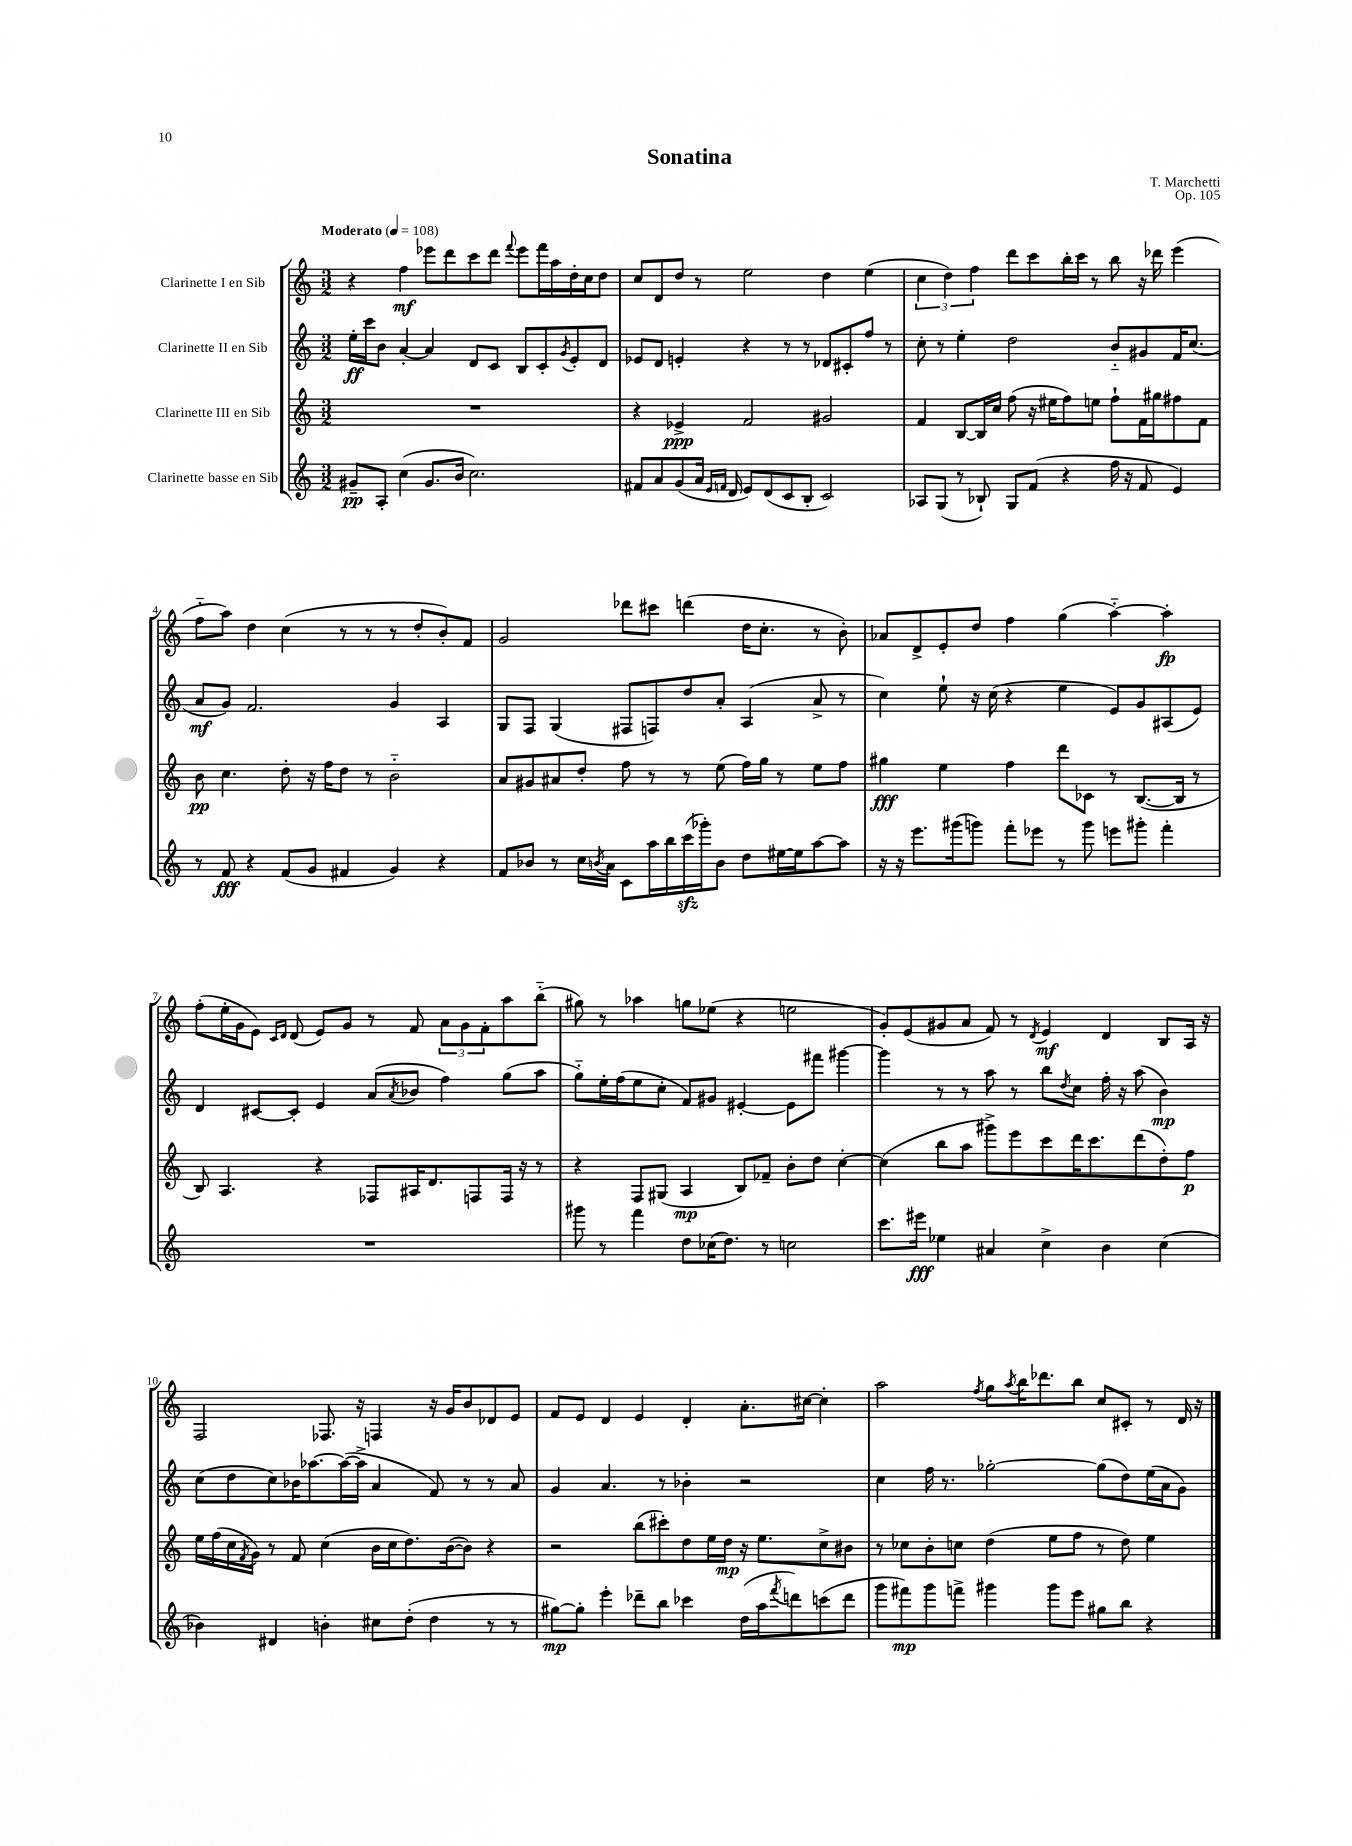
\header { title = "Sonatina" composer = "T. Marchetti" opus = "Op. 105" }
<<
\new StaffGroup <<
\new Staff = "s0" \with { instrumentName = "Clarinette I en Sib" } {
    \clef treble \key c \major \numericTimeSignature \time 3/2 \tempo "Moderato" 4 = 108
    r4 f''4\mf ees'''8 d'''8 c'''8 d'''8 \appoggiatura { f'''8 } ees'''8 f'''16 a''16 d''16-. c''16 d''8 |
    c''8 d'8 d''8 r8 e''2 d''4 e''4( |
    \tuplet 3/2 { c''4 d''4) f''4 } d'''8 c'''8 b''16-. c'''16 r8 b''8 r16 des'''16 e'''4( |
    f''8-_ a''8) d''4 c''4( r8 r8 r8 d''8-. b'8-.) f'8 |
    g'2 des'''8 cis'''8 d'''4( d''16 c''8.-. r8 b'8-.) |
    aes'8 d'8-> e'8-. d''8 f''4 g''4( a''4~-_) a''4-.\fp |
    f''8-.( e''16-. g'16 e'8) \grace { c'16 d'16 } d'8( e'8) g'8 r8 f'8 \tuplet 3/2 { a'8 g'8 f'8-. } a''8 b''8-_( |
    gis''8) r8 aes''4 g''8 ees''8( r4 e''2 |
    g'8-.) e'8( gis'8 a'8 f'8) r8 \acciaccatura { d'8 } e'4\mf d'4 b8 a16 r16 |
    f2 fes8. r16 f4 r16 g'16 b'8 des'8 e'8 |
    f'8 e'8 d'4 e'4 d'4-. a'8.-. cis''16~ cis''4-. |
    a''2 \acciaccatura { f''8 } g''8 \acciaccatura { a''8 } b''16 des'''8. b''8 c''8 cis'8-. r8 d'16 r16 \bar "|." |
}
\new Staff = "s1" \with { instrumentName = "Clarinette II en Sib" } {
    \clef treble \key c \major \numericTimeSignature \time 3/2
    e''16-.\ff c'''16 b'8 a'4~-. a'4 d'8 c'8 b8 c'8-. \acciaccatura { g'8 } e'8-. d'8 |
    ees'8 d'8 e'4-. r4 r8 r8 des'8 cis'8-. f''8 r8 |
    c''8-. r8 e''4-. d''2 b'8-_ gis'8 f'16 c''8.( |
    a'8\mf g'8) f'2. g'4 a4 |
    g8 f8 g4( fis8 f8) d''8 a'8-. a4( a'8-> r8 |
    c''4) e''8-! r16 c''16( r4 e''4 e'8) g'8 ais8( e'8) |
    d'4 cis'8~ cis'8-. e'4 a'8( \acciaccatura { a'8 } bes'8 f''4) g''8( a''8 |
    g''8-_) e''16-. f''16( e''8 c''8-. f'8) gis'8 eis'4~-. eis'8 fis'''8 gis'''4~ |
    gis'''4 r8 r8 a''8 r8 b''8 \acciaccatura { d''8 } c''8 f''16-. r16 a''8( b'4\mp) |
    c''8( d''8 c''8) bes'16 aes''8.~ aes''16~( aes''16-> a'4 f'8) r8 r8 a'8 |
    g'4 a'4. r8 bes'4-. r2 |
    c''4 f''16 r8. ges''2~-. ges''8( d''8) e''16( a'16 g'8) \bar "|." |
}
\new Staff = "s2" \with { instrumentName = "Clarinette III en Sib" } {
    \clef treble \key c \major \numericTimeSignature \time 3/2
    R1. |
    r4 ees'4->\ppp f'2 gis'2 |
    f'4 b8~ b16 c''16 f''8( r16 eis''16 f''8) e''8 f''8-! f'16 gis''16 fis''8 f'8 |
    b'8\pp c''4. d''8-. r16 f''16 d''8 r8 b'2-_ |
    a'8 gis'8 ais'8 d''8-. f''8 r8 r8 e''8( f''16) g''16 r8 e''8 f''8 |
    gis''4\fff e''4 f''4 d'''8 ces'8 r8 b8.~( b16 r8 |
    b8) a4. r4 fes8 ais16 d'8. f8 f16 r16 r8 |
    r4 f8 gis8( a4\mp b8) fes'8-- b'8-. d''8 c''4~-. |
    c''4( b''8 a''8 gis'''8->) e'''8 c'''8 d'''16 c'''8. d'''8( d''8-.) f''8\p |
    e''16 f''16( c''16 \acciaccatura { f'8 } g'16) r8 f'8 c''4( b'16 c''16 d''8.) b'16~( b'8) r4 |
    r2 b''8( cis'''8-.) d''8 e''16 d''16\mp r16 e''8. c''8-> bis'8 |
    r8 ces''8 b'8-. c''8 d''4( e''8 f''8 r8 d''8) e''4 \bar "|." |
}
\new Staff = "s3" \with { instrumentName = "Clarinette basse en Sib" } {
    \clef treble \key c \major \numericTimeSignature \time 3/2
    gis'8--\pp a8-. c''4( gis'8. b'16 c''2.) |
    fis'8 a'8 g'8( a'16 \grace { e'16 f'16 } d'16 e'8) d'8( c'8 b8-. c'2) |
    aes8 g8( r8 bes8-!) g8 f'8( r4 f''16 r16 f'8 e'4) |
    r8 f'8\fff r4 f'8( g'8 fis'4 g'4) r4 |
    f'8 bes'8 r8 c''16 \acciaccatura { b'8 } a'16 c'8 a''16 b''16 c'''16\sfz( ges'''16-.) b'8 d''8 eis''16~ eis''16 a''8~ a''8 |
    r16 r16 e'''8. gis'''16( g'''8) f'''8-. ees'''8 r8 g'''8 e'''8 gis'''8-. f'''4-. |
    R1. |
    gis'''8 r8 f'''4 d''8 ces''16( d''8.) r8 c''2 |
    c'''8. eis'''16\fff ees''4 ais'4 c''4-> b'4 c''4( |
    bes'4) dis'4 b'4-. cis''8 d''8-.( d''4 r8 r8 |
    gis''8~\mp) gis''8-. e'''4-. des'''8-- b''8 ces'''4 d''16( a''16 \acciaccatura { f'''8 } d'''8) c'''8( d'''8 |
    g'''8 fis'''8\mp) g'''8 f'''8-> gis'''4 gis'''8 e'''8 gis''8 b''8 r4 \bar "|." |
}
>>
>>
